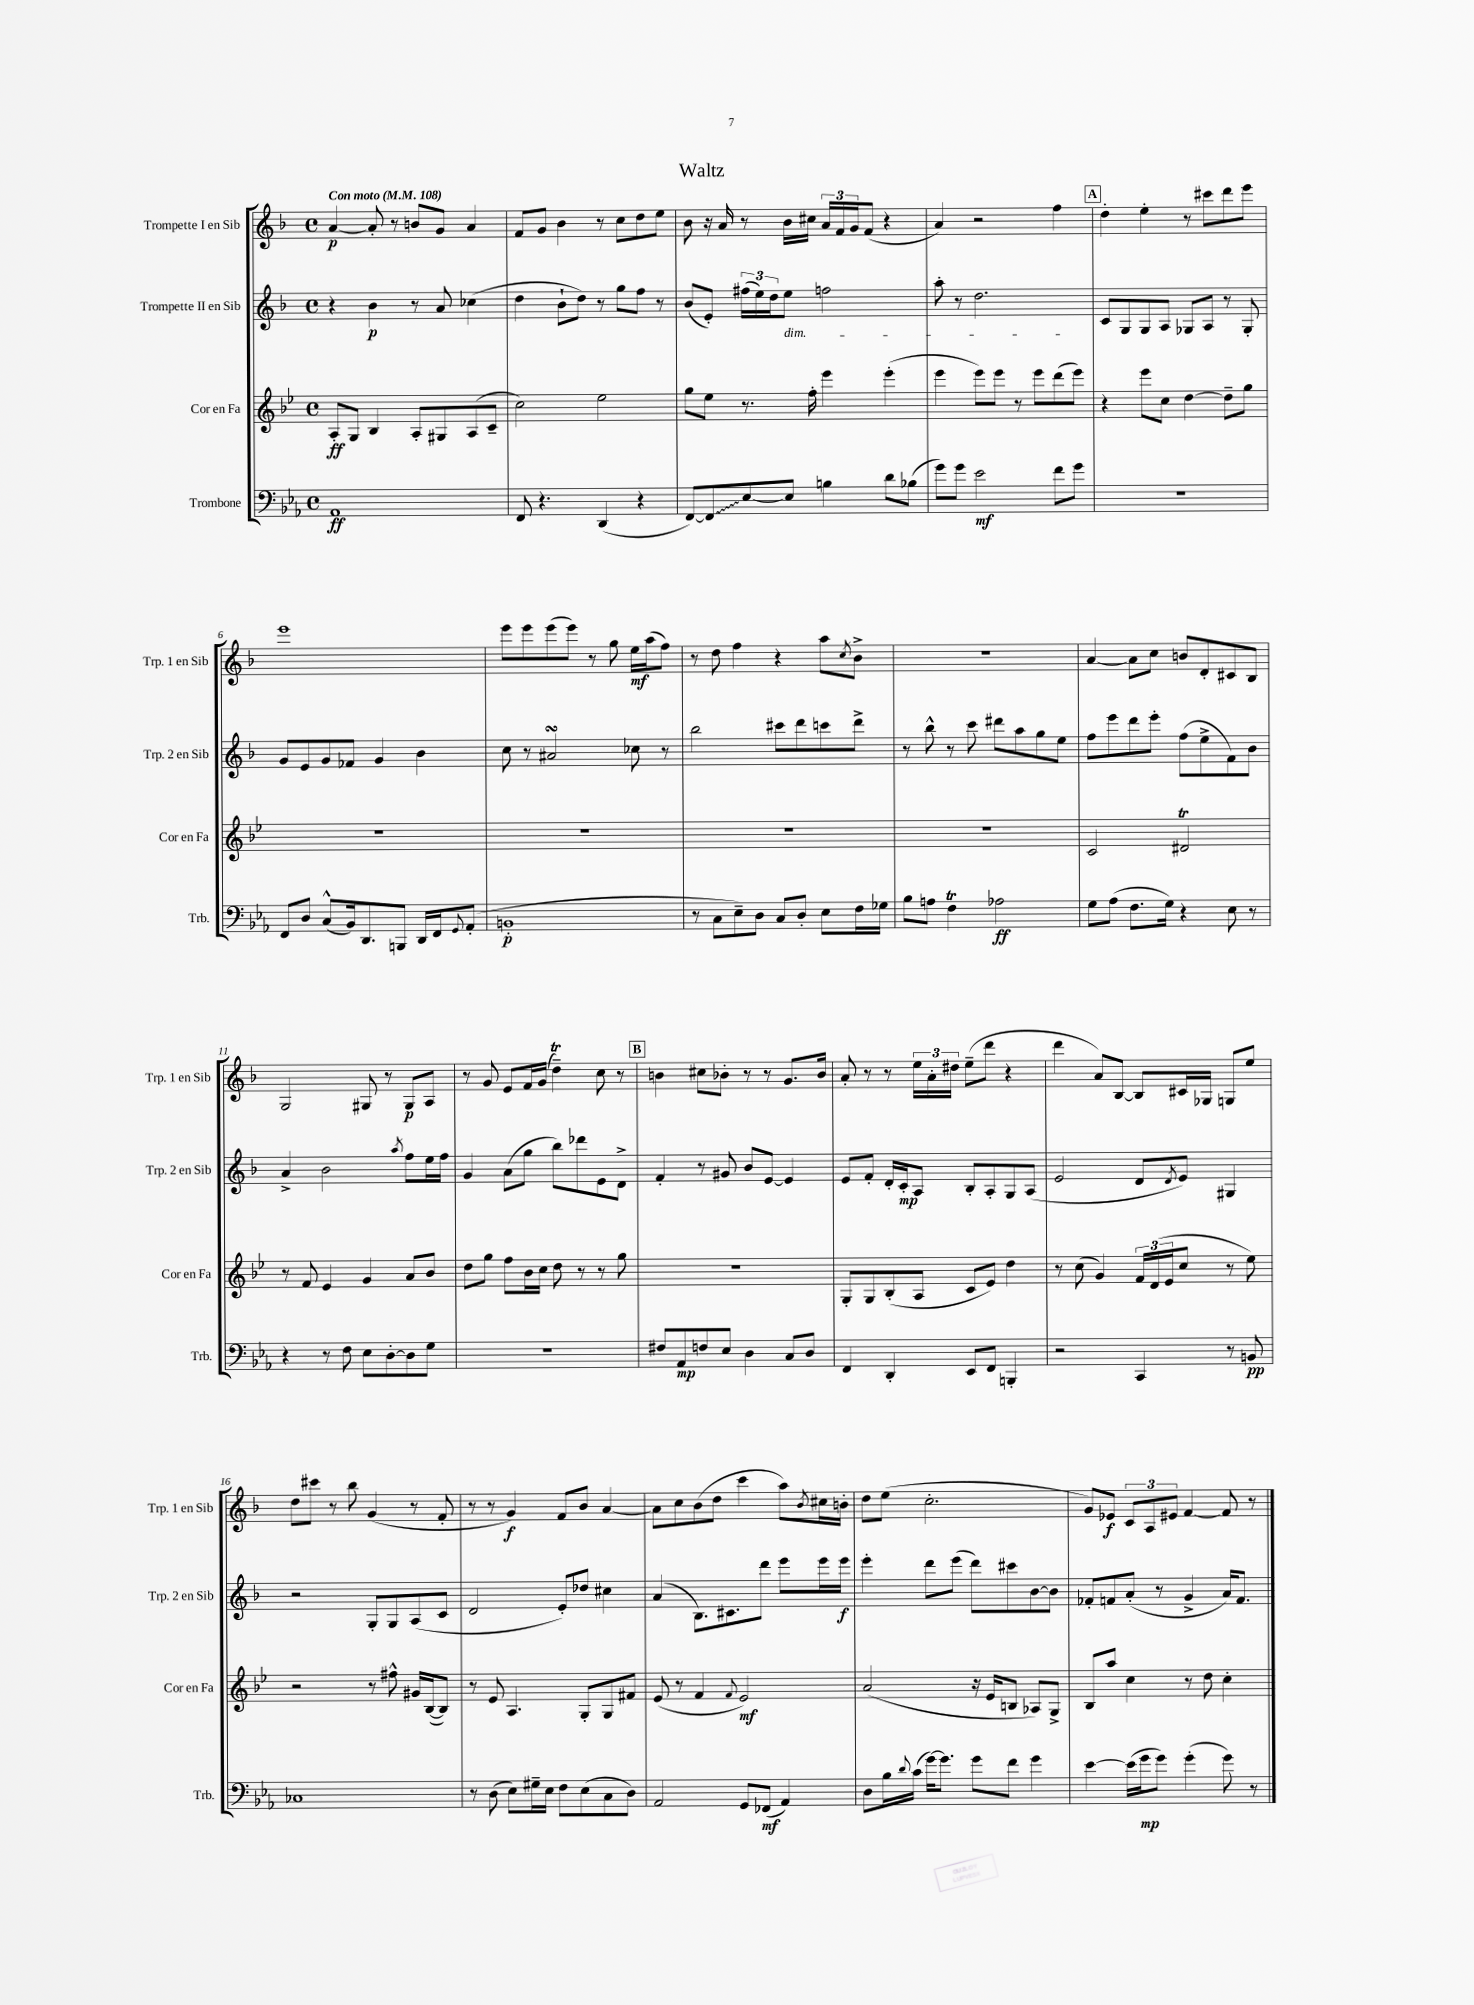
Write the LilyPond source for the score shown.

\header { title = "Waltz" }
<<
\new StaffGroup <<
\new Staff = "s0" \with { instrumentName = "Trompette I en Sib" shortInstrumentName = "Trp. 1 en Sib" } {
    \clef treble \key f \major \defaultTimeSignature \time 4/4 \tempo "Con moto" 4 = 108
    a'4~\p a'8-. r8 b'8 g'8 a'4 |
    f'8 g'8 bes'4 r8 c''8 d''8 e''8 |
    bes'8 r16 a'16 r8 bes'16 cis''16 \tuplet 3/2 { a'16 f'16 g'16 } f'8( r4 |
    a'4) r2 f''4 |
    \mark \markup { \box "A" } d''4-. e''4-. r8 cis'''8 d'''8 e'''8 |
    e'''1 |
    e'''8 e'''8 e'''8( e'''8) r8 g''8 e''16\mf a''16( f''8) |
    r8 d''8 f''4 r4 a''8 \acciaccatura { c''8 } bes'8-> |
    r1 |
    a'4~ a'8 c''8 b'8 d'8-. cis'8 bes8 |
    g2 gis8 r8 gis8\p a8 |
    r8 g'8 e'8 f'16 g'16( d''4--\trill) c''8 r8 |
    \mark \markup { \box "B" } b'4 cis''8 bes'8-. r8 r8 g'8. bes'16 |
    a'8-. r8 r8 \tuplet 3/2 { e''16 a'16-. dis''16 } e''8--( d'''8 r4 |
    d'''4 a'8) bes8~ bes8 cis'16 ges16 g8 e''8 |
    d''8 cis'''8 r8 bes''8 g'4( r8 f'8-. |
    r8 r8 g'4\f) f'8 bes'8 a'4~ |
    a'8 c''8 bes'8( d''8 c'''4 a''8) \acciaccatura { bes'8 } cis''16 b'16-. |
    d''8 e''8( c''2.-. |
    g'8) ees'8\f \tuplet 3/2 { c'8 a8 eis'8 } f'4~ f'8 r8 \bar "|." |
}
\new Staff = "s1" \with { instrumentName = "Trompette II en Sib" shortInstrumentName = "Trp. 2 en Sib" } {
    \clef treble \key f \major \defaultTimeSignature \time 4/4
    r4 bes'4\p r8 a'8 ces''4( |
    d''4 bes'8-! d''8) r8 g''8 f''8 r8 |
    bes'8( e'8-.) \tuplet 3/2 { fis''16( e''16) d''16 } e''8\dim f''2 |
    a''8-. r8 d''2.\! |
    \mark \markup { \box "A" } c'8 g8 g8 a8 ges8 a8 r8 ges8-. |
    g'8 e'8 g'8 fes'8 g'4 bes'4 |
    c''8 r8 ais'2\turn ces''8 r8 |
    bes''2 cis'''8 d'''8 c'''8 d'''8-> |
    r8 bes''8-^ r8 c'''8 dis'''8 a''8 g''8 e''8 |
    f''8 e'''8 d'''8 e'''8-. f''8( e''8-> f'8) bes'8 |
    a'4-> bes'2 \acciaccatura { a''8 } f''8 e''16 f''16 |
    g'4 a'8( g''8 bes''8) des'''8 e'8 d'8-> |
    \mark \markup { \box "B" } f'4-. r8 gis'8 bes'8 e'8~ e'4 |
    e'8 f'8-. d'16-. c'16-.\mp a8 bes8-. a8-. g8 a8( |
    e'2 d'8 \acciaccatura { d'8 } e'8) gis4 |
    r2 g8-. g8 a8( c'8 |
    d'2 e'8-.) des''8 cis''4 |
    a'4( bes8.) cis'8. d'''8 e'''8 e'''16 e'''16\f |
    e'''4-. d'''8 e'''8( d'''8) cis'''8 bes'8~ bes'8 |
    fes'8-. f'8 a'8-.( r8 g'4-> a'16) f'8. \bar "|." |
}
\new Staff = "s2" \with { instrumentName = "Cor en Fa" shortInstrumentName = "Cor en Fa" } {
    \clef treble \key bes \major \defaultTimeSignature \time 4/4
    a8-.\ff g8 bes4 a8-. gis8 a8( c'8-- |
    c''2) ees''2 |
    g''8 ees''8 r8. f''16-. ees'''4 ees'''4-.( |
    ees'''4 ees'''8) ees'''8 r8 ees'''8 d'''8( ees'''8) |
    \mark \markup { \box "A" } r4 ees'''8 c''8 d''4~ d''8-- g''8 |
    R1 |
    R1 |
    R1 |
    R1 |
    c'2 dis'2\trill |
    r8 f'8 ees'4 g'4 a'8 bes'8 |
    d''8 g''8 f''8 bes'16 c''16 d''8 r8 r8 g''8 |
    \mark \markup { \box "B" } R1 |
    g8-. g8 bes8-.( a8 c'8 ees'8) d''4 |
    r8 c''8( g'4) \tuplet 3/2 { f'16 d'16( ees'16 } c''8 r8 ees''8) |
    r2 r8 fis''8-^ gis'16 bes16~( bes8) |
    r8 ees'8 a4. g8-. g8 fis'8 |
    ees'8( r8 f'4 \appoggiatura { f'8 } ees'2\mf) |
    a'2( r16 ees'16 b8 aes8) g8-> |
    bes8 a''8 c''4 r8 d''8 c''4-. \bar "|." |
}
\new Staff = "s3" \with { instrumentName = "Trombone" shortInstrumentName = "Trb." } {
    \clef bass \key ees \major \defaultTimeSignature \time 4/4
    aes,1\ff |
    f,8 r4. d,4( r4 |
    f,8~) \once \override Glissando.style = #'zigzag f,8\glissando ees8~ ees8 b4 d'8 bes8( |
    g'8) g'8 ees'2\mf f'8 g'8 |
    \mark \markup { \box "A" } R1 |
    f,8 d8 c8-^( bes,16) d,8. b,,8 d,16 f,16 \appoggiatura { g,8 } aes,8-.( |
    b,1-.\p |
    r8 c8 ees8--) d8 c8 d8-. ees8 f16 ges16 |
    bes8 a8 f4\trill aes2\ff |
    g8 aes8( f8. g16) r4 ees8 r8 |
    r4 r8 f8 ees8 d8~-. d8 g8 |
    R1 |
    \mark \markup { \box "B" } fis8 aes,8\mp f8 ees8 d4 c8 d8 |
    f,4 d,4-. ees,8 f,8 b,,4-. |
    r2 c,4 r8 b,8\pp |
    ces1 |
    r8 d8( ees8) gis16-- ees16 f8 ees8( c8 d8) |
    aes,2 g,8 fes,8\mf( aes,4) |
    d8 bes16 \appoggiatura { d'8 } c'16( g'16~) g'8. g'8 f'8 g'4 |
    ees'4~ ees'16( g'16\mp g'8) g'4-.( g'8) r8 \bar "|." |
}
>>
>>
